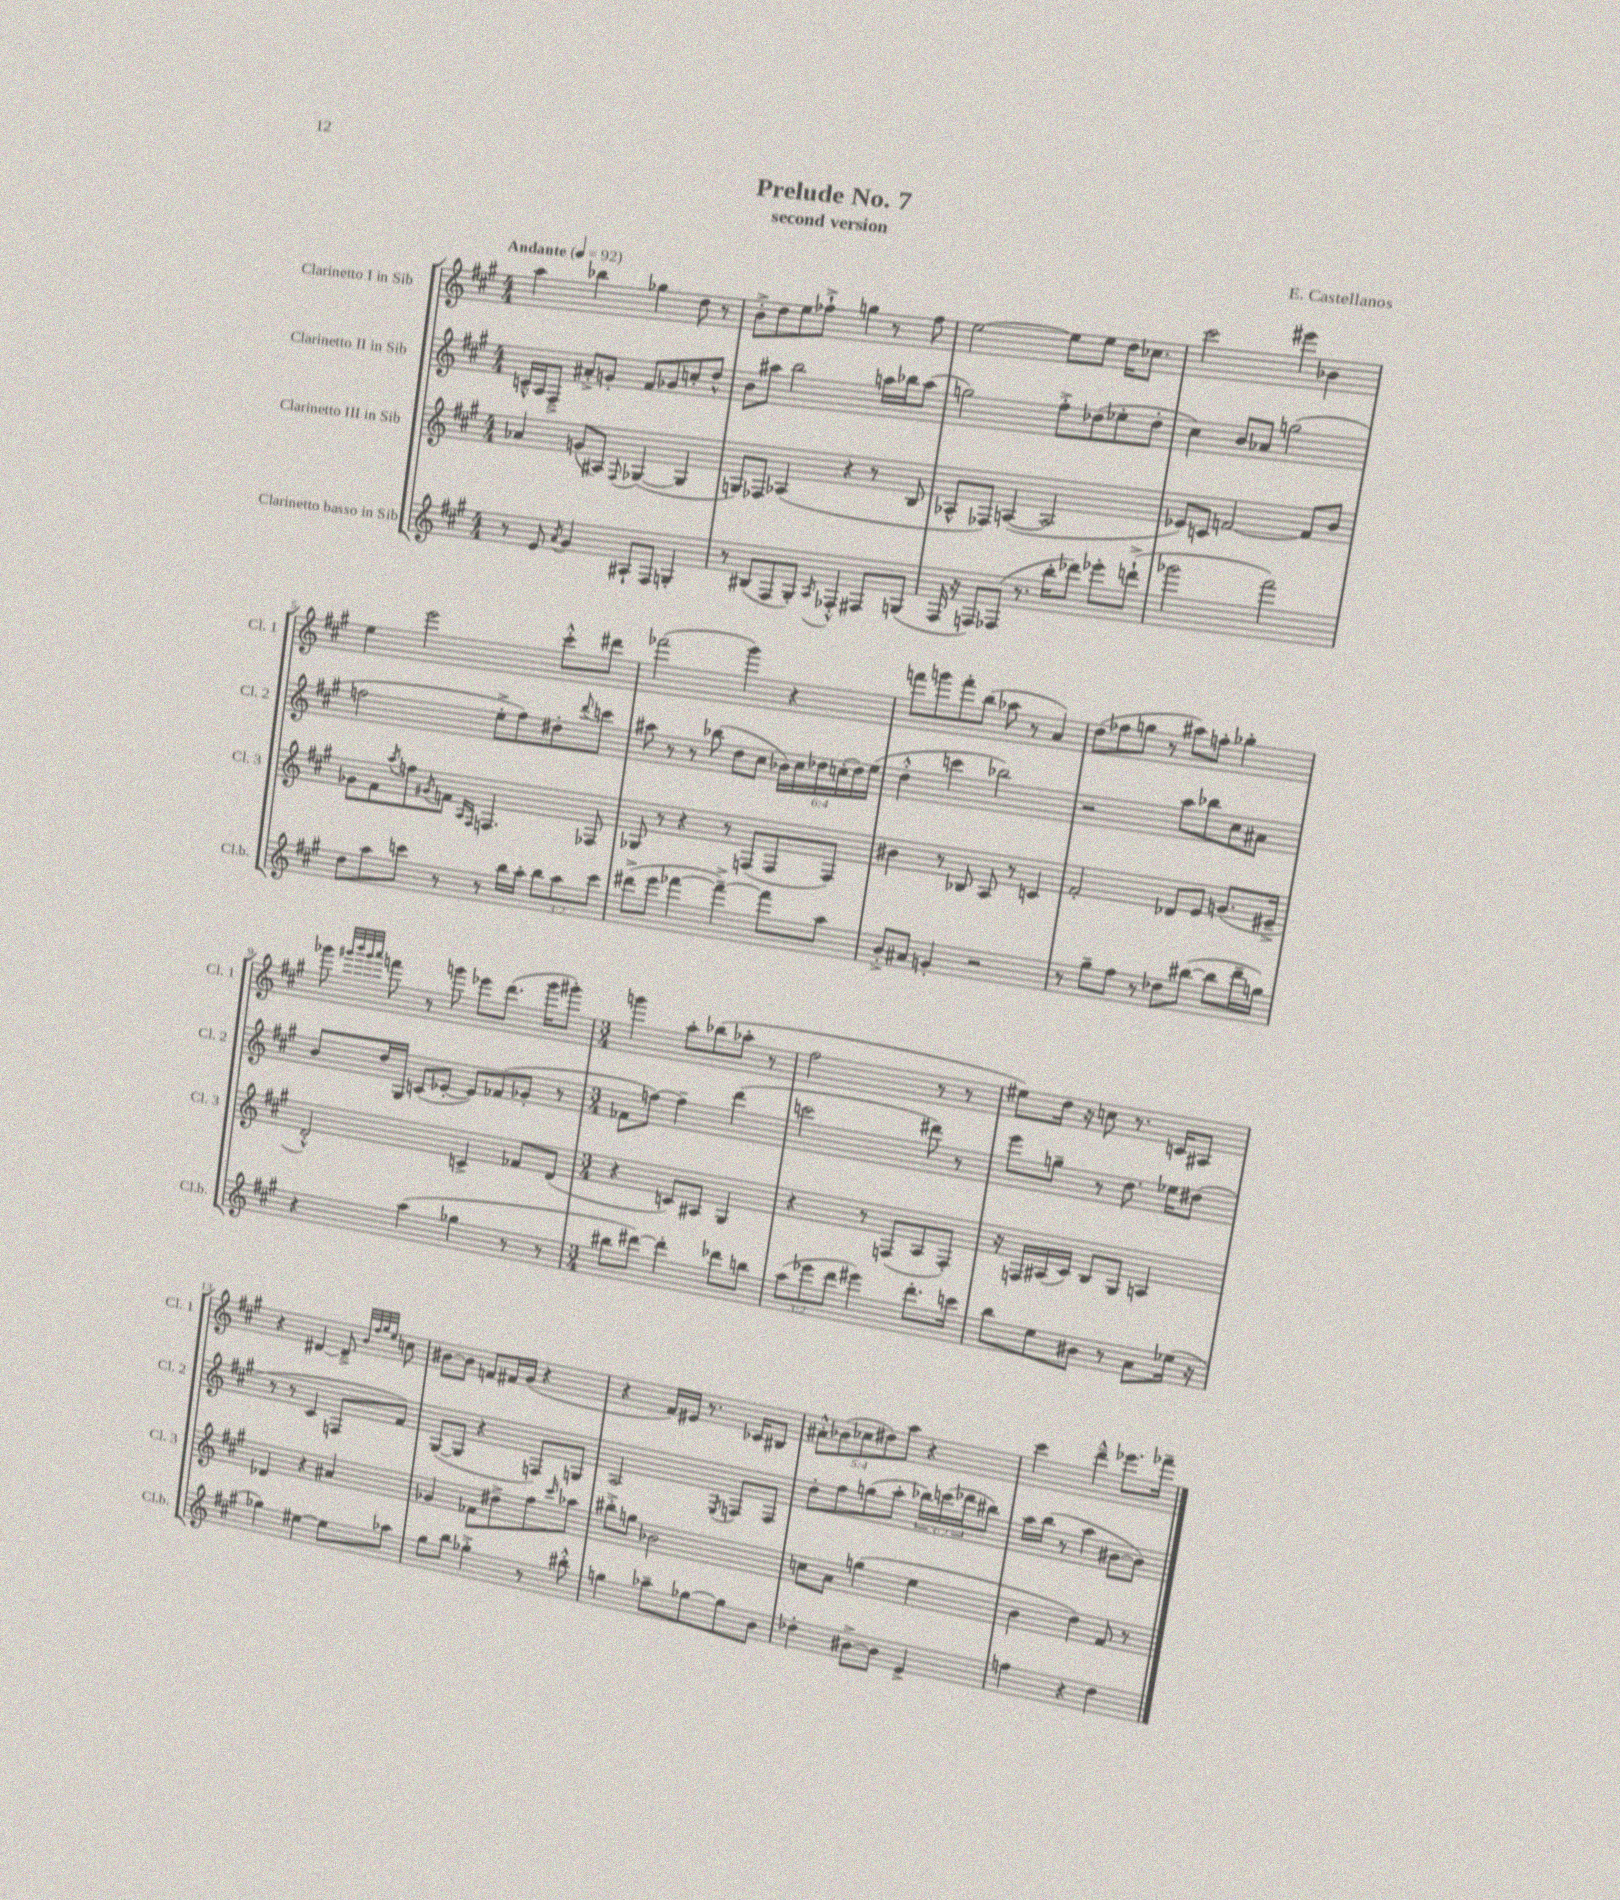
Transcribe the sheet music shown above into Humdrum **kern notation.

**kern	**kern	**kern	**kern
*staff4	*staff3	*staff2	*staff1
*clefG2	*clefG2	*clefG2	*clefG2
*k[f#c#g#]	*k[f#c#g#]	*k[f#c#g#]	*k[f#c#g#]
*M4/4	*M4/4	*M4/4	*M4/4
*MM92	*MM92	*MM92	*MM92
8r	4a-	16c~^^	4aa
.	.	16A	.
8e	.	8F#~^	.
8qa	.	.	.
4g#	(8g	8a#'^	4bb-
.	8A#)	8g'	.
.	8qqF#	.	.
8A#`	([4G-	8f#	4gg-
8F#	.	8g-	.
4G'	4G-]	8cc'	8dd
.	.	8dd^^	8r
=	=	=	=
8r	8G)	8b	8b'^
(8B#	8F-	8aa#	8dd
8F#	(4A-	2bb	8ee
8G#')	.	.	8ff-`^
8qA	.	.	.
4F-'^^	4r	.	4gg
8F#	8r	16aa	8r
.	.	16bb-	.
(8G	8B	(8aa	8ff-
=	=	=	=
16F#	8A-^^	2gg)	[2ee
16r	.	.	.
8F)	8F-)	.	.
(8F-	([4A	.	.
8.r	.	.	.
.	2A]	8ff#'^	8ee]
16bb'	.	.	.
8ddd-)	.	(8dd-	8ee
8eee-'	.	8ee-'	16dd
.	.	.	8.cc-
(8ddd`^	.	8dd-'	.
=	=	=	=
2ggg-	8e-)	4cc#)	2ccc#
.	8c	.	.
.	[2f	8b	.
.	.	8a-	.
2fff#)	.	(2gg	4eee#
.	8f]	.	4b-
.	8b	.	.
=	=	=	=
8dd	8g-	2ff	4ee
8aa	8f#	.	.
.	8qaa	.	.
8ccc	8ff	.	2eee
.	8qg#	.	.
8r	8f	.	.
.	16qqA	.	.
.	16qqF#	.	.
8r	4.F	8ee'^	.
16bb	.	8ff)	.
16aa'	.	.	.
12bb	.	8dd#'	8ccc#'^^
12aa	.	.	.
.	.	8qqddd	.
.	8F-	8ccc	8ddd#
12ccc	.	.	.
=	=	=	=
(8ddd#^	8G-	8aa#	(2fff-
8eee	8r	8r	.
[4fff-	4r	8r	.
.	.	(8bb-	.
4fff-~^_)	8r	8dd	4ggg#)
.	(8F	8cc#	.
8fff-]	8F	24b-)	4r
.	.	24cc#	.
.	.	24dd-	.
8aa	8F)	(24cc'	.
.	.	24dd-)	.
.	.	(24ee	.
=	=	=	=
8b'^	4b#	4dd'^^	8fff
8a#	.	.	8ggg
4g'	8r	4ccc	8fff'
.	8B-	.	(8bb
2r	8A	2bb-)	8aa-
.	8r	.	8r
.	4c	.	4a)
=	=	=	=
8r	2f#'	2r	(8dd
8gg#~	.	.	8ff-
8ff#	.	.	8gg
8r	.	.	8r
8dd-	8d-	8aa	8aa#)
([8bb#	8e	8bb-	8ff'
8bb#]	(8.g	8cc#	4gg-'
16ddd~	.	8a#	.
16gg)	16e#~^	.	.
=	=	=	=
4r	2d'^^)	8b	8ggg-
.	.	.	32qqggg#
.	.	.	32qqbbb
.	.	.	32qqggg#
.	.	.	32qqaaa
.	.	16dd	8fff
.	.	16G#	.
(4aa	.	(8c	8r
.	.	[8e-'	8ggg
4gg-	4c^	8e-])	8eee-
.	.	(8f-	(8.ddd
8r	8f-	8g-'	.
.	.	.	16ggg
8r	(8d	8r	8ggg#')
=	=	=	=
*M3/4	*M3/4	*M3/4	*M3/4
8bb#	4r	8f-	4ggg
[8ddd#)	.	[8ff)	.
4ddd#']	8c)	4ff~]	8aa'
.	8A#	.	(8bb-
8ddd-	4G#	(4ddd	8aa-'
8bb	.	.	8r
=	=	=	=
(12aa	4r	2ccc	2ff#
12eee-	.	.	.
12ddd	.	.	.
4eee#)	8r	.	.
.	(8F	.	.
8.ddd'	8A	8ddd#)	8r
.	8F')	8r	8r
16ccc	.	.	.
=	=	=	=
8bb	16r	8eee	8ee#)
.	16F	.	.
8ee	(16A#	8gg~	16dd
.	16c#)	.	16r
8b#	8B	8r	8cc
8r	8G#	8.dd	8.r
8a	4A	.	.
.	.	16ee-	16c
(16ee-	.	(8dd#	8A#
16r	.	.	.
=	=	=	=
4gg-)	4d-	8r	4r
.	.	8r	.
[4ee#	4r	4c#	[4d#
8ee#]	4a#	8F	8d#~^]
.	.	.	32qqb
.	.	.	32qqff#
.	.	.	32qqgg#
.	.	.	32qqee
8aa-	.	8f#)	8cc
=	=	=	=
8gg#	4g-	([8G#	[8b#
8bb	.	8G#]	8b#]
4gg-'^	8f-	4r	8f
.	8dd#^	.	16f#
.	.	.	(16g#
8r	8ff#	8F)	4r
.	16qqccc#	.	.
8bb#'^^	8aa-	8G	.
=	=	=	=
4gg	8bb#'^	2A	4r
.	8gg	.	.
8aa-~	2b-	.	16f#)
.	.	.	16e#
[8gg-	.	.	8.r
.	.	8qE	.
8gg-]	.	8F	.
.	.	.	16c-
8b	.	8F	8B#
=	=	=	=
4dd-'	8cc	8dd'	10a#'^^
.	.	.	(10b-
.	8a	8ff#	.
.	.	.	10cc-
[8b#^	(4gg	(8gg	.
.	.	.	10dd#)
8b#]	.	8aa'	.
.	.	.	10aa
4e^	4ee	24bb-)	4r
.	.	(24ccc	.
.	.	24ddd-	.
.	.	8bb#)	.
=	=	=	=
4ff	4b	16aa	4ccc#
.	.	(16bb	.
.	.	8r	.
4r	4dd)	4aa	4ddd~^^
4dd	8f#	[8b#	8.eee-
.	8r	8b#])	.
.	.	.	16fff-~
==	==	==	==
*-	*-	*-	*-
